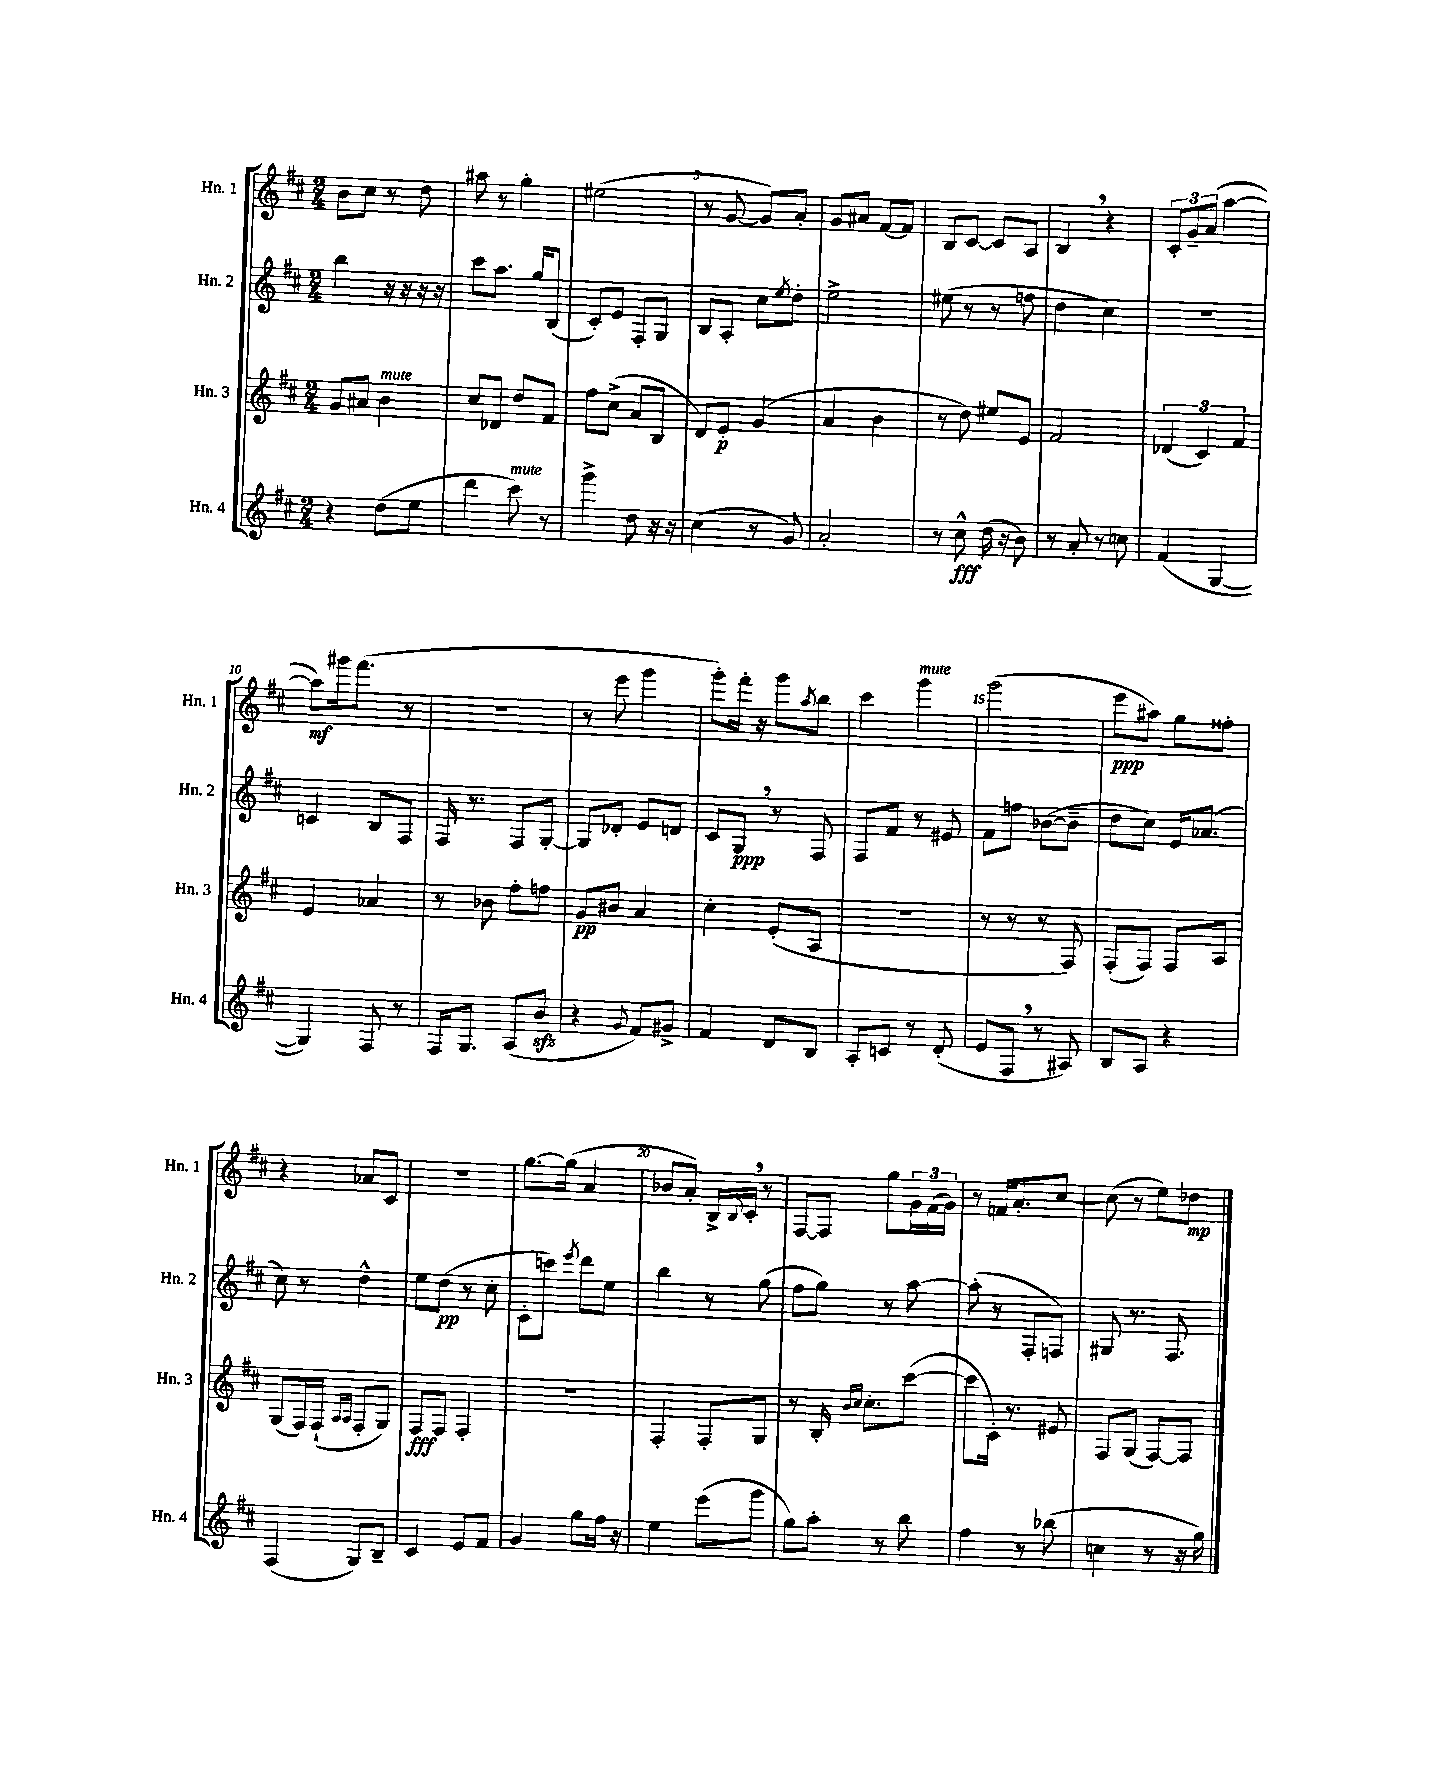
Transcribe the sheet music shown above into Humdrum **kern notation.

**kern	**kern	**kern	**kern
*staff4	*staff3	*staff2	*staff1
*clefG2	*clefG2	*clefG2	*clefG2
*k[f#c#]	*k[f#c#]	*k[f#c#]	*k[f#c#]
*M2/4	*M2/4	*M2/4	*M2/4
4r	8g	4bb	8b
.	8a#	.	8cc#
(8dd	4b	16r	8r
.	.	16r	.
8ee	.	16r	8dd
.	.	16r	.
=	=	=	=
4ddd	8cc#	8ccc#	8aa#
.	8d-	8.aa	8r
8ccc#)	8dd	.	4gg'
.	.	16gg	.
8r	8f#	(8B	.
=	=	=	=
4ggg^	8ff#	8c#')	(2ee#
.	(8cc#^	8e	.
8dd	8a	8F#'	.
16r	8B	8G	.
16r	.	.	.
=	=	=	=
(4cc#	8d)	8B	8r
.	8e'	8A'	[8g
8r	(4g	8cc#	8g])
.	.	8qee	.
8g)	.	8dd'	8a'
=	=	=	=
2a'	4a	2ee^	8g
.	.	.	8a#
.	4b	.	[8f#
.	.	.	8f#]
=	=	=	=
8r	8r	(8ee#	8B
8cc#^^	8dd)	8r	[8c#
(16dd	8ee#	8r	8c#]
16r	.	.	.
8b)	8e	8ff	8A
=	=	=	=
8r	2f#	4dd	4B
8a'	.	.	.
8r	.	4cc#)	4r
8cc	.	.	.
=	=	=	=
(4f#	(6d-	2r	12c#'
.	.	.	12g~
.	6c#)	.	(12a
[4G	.	.	[4aa
.	6f#	.	.
=	=	=	=
4G])	4e	4c	8aa])
.	.	.	16ggg#
.	.	.	(8.fff#
8F#	4a-	8B	.
8r	.	8F#	8r
=	=	=	=
16F#	8r	16F#	2r
8.G	.	8.r	.
.	8b-	.	.
(8A	8ff#'	8F#	.
8b	8ff	[8G'	.
=	=	=	=
4r	8g	8G]	8r
.	8b#	8d-'	8eee
8qqg	.	.	.
8f#)	4a	8e	4ggg
8g#^	.	8d	.
=	=	=	=
4f#	4cc#'	8c#	8ggg')
.	.	8G	16fff#'
.	.	.	16r
8d	(8e'	8r	8ggg
.	.	.	8qaa
8B	8A	8F#	8bb
=	=	=	=
8A'	2r	8F#	4ccc#
8c	.	8f#	.
8r	.	8r	4ggg
(8d'	.	8e#	.
=	=	=	=
8e	8r	8f#	(2ggg
8F#	8r	8ff	.
8r	8r	([8b-	.
8A#)	8F#)	8b-~]	.
=	=	=	=
8B	(8F#'	8dd	8eee
8A	8F#)	8cc#)	8aa#)
4r	8F#	16e	8gg
.	.	(8.a-	.
.	8A	.	8ff##'
=	=	=	=
(4F#	(8G	8cc#)	4r
.	16F#)	8r	.
.	(16F#`	.	.
.	16qqA	.	.
.	16qqA	.	.
8G)	8F#'	4dd^^	8a-
8B~	8G)	.	8c#
=	=	=	=
4c#	8F#	8ee	2r
.	8F#	(8dd	.
8e	4F#'	8r	.
8f#	.	8cc#'	.
=	=	=	=
4g	2r	8c#'	[8.gg
.	.	8ccc)	.
.	.	.	(16gg]
.	.	8qeee	.
8gg	.	8ddd	4a
16ff#	.	8ee	.
16r	.	.	.
=	=	=	=
4ee	4F#'	4bb	8b-
.	.	.	8a')
(8eee	8F#'	8r	16B^
.	.	.	8qqB
.	.	.	16c#'
8ggg	8G	(8gg	8r
=	=	=	=
8gg)	8r	8ff#	[8F#
8aa'	16B'	8gg)	8F#]
.	16qqb	.	.
.	16qqcc#	.	.
.	8.cc#'	.	.
8r	.	8r	8gg
8bb	([8ccc#	[8aa	24g
.	.	.	(24f#
.	.	.	24g)
=	=	=	=
4ff#	8ccc#]	(8aa']	8r
.	16c#')	8r	16f
.	8.r	.	8.a'
8r	.	8F#'	.
(8bb-	8e#	8F)	[8cc#
=	=	=	=
4cc	8F#	8G#	(8cc#]
.	(8G	8.r	8r
8r	[8F#)	.	8ee)
.	.	8.F#	.
16r	8F#]	.	8dd-
16gg)	.	.	.
==	==	==	==
*-	*-	*-	*-
